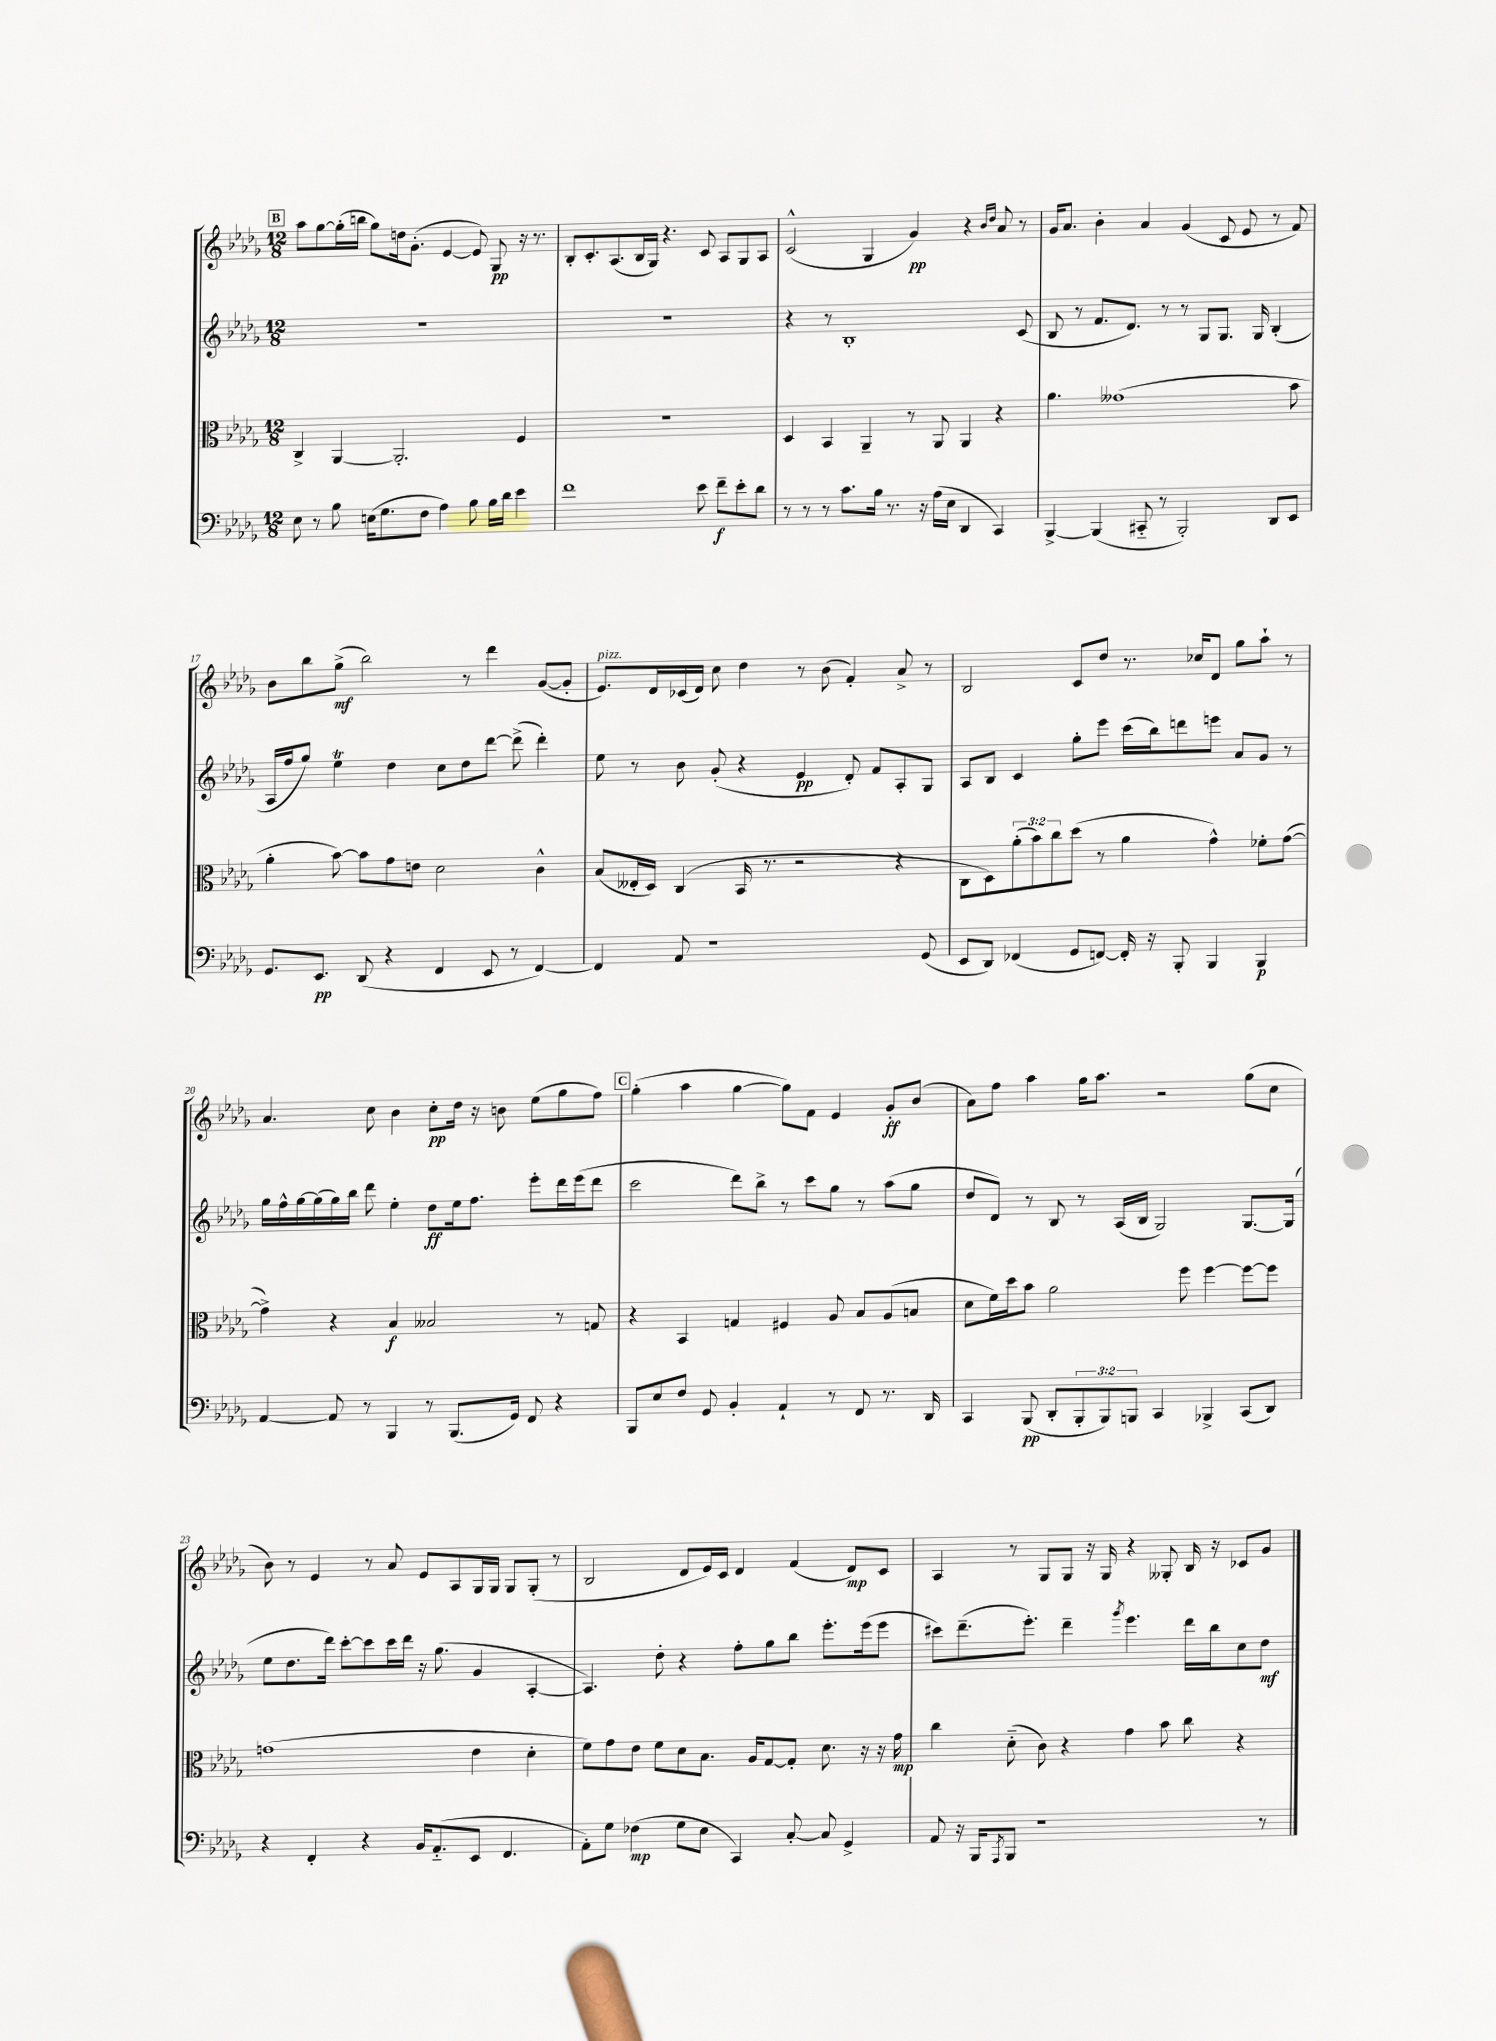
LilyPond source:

<<
\new StaffGroup <<
\new Staff = "s0" {
    \clef treble \key des \major \numericTimeSignature \time 12/8
    \mark \markup { \box "B" } aes''8 ges''8~ ges''16-.( b''16 ges''8) d''16 ges'8.-.( ees'4~ ees'8) ges8\pp r16 r8. |
    bes8-. c'8.-. aes8.( bes16 ges16) r4. c'8 aes8 ges8 aes8 |
    c'2-^( ges4 ges'4\pp) r4 \grace { bes'16 des''16 } aes'8 r8 |
    ges'16 aes'8. bes'4-. aes'4 ges'4( c'8 ees'8 r8 f'8) |
    bes'8 bes''8 ges''8->\mf( bes''2) r8 des'''4 ges'8~( ges'8-. |
    ees'8.^\markup { \italic "pizz." }) des'16 ces'16( des'16) c''8 des''4 r8 bes'8( f'4-.) aes'8-> r8 |
    bes2 c'8 des''8 r8. ces''16 des'8 ges''8 aes''8-! r8 |
    aes'4. c''8 bes'4 c''8-.\pp des''16 r16 b'8 ees''8( ges''8 f''8) |
    \mark \markup { \box "C" } ges''4-.( aes''4 ges''4~ ges''8) f'8 ees'4 ges'8-.\ff bes'8( |
    aes'8) f''8 aes''4 ges''16 aes''8. r2 ges''8( c''8 |
    bes'8) r8 ees'4 r8 aes'8 ees'8 aes8 ges16 ges16 ges8 ges8-.( r8 |
    bes2 des'8 ees'16) c'16 des'4 f'4( des'8\mp) c'8 |
    aes4 r8 ges8 ges8 r16 ges16 r4 geses8-. bes16 r16 ces'8 ges'8 \bar "|." |
}
\new Staff = "s1" {
    \clef treble \key des \major \numericTimeSignature \time 12/8
    \mark \markup { \box "B" } R1. |
    R1. |
    r4 r8 bes1-. c'8( |
    bes8 r8 f'8. des'8.) r8 r8 ges8 ges8. ges16 bes4-.( |
    aes16 f''16 ges''8) ees''4\trill des''4 c''8 des''8 des'''8~ des'''8->( des'''4-.) |
    ees''8 r8 bes'8 ges'8-.( r4 ees'4\pp des'8-.) f'8 aes8-. ges8 |
    aes8 bes8 c'4 ges''8-. ees'''8 c'''16( bes''16) d'''8 e'''8 aes'8 ges'8 r8 |
    ges''16 f''16-^ ges''16~ ges''16( ges''16) bes''16 des'''8 ees''4-. des''8\ff ees''16 f''8. ees'''8-. des'''16 ees'''16( des'''8 |
    \mark \markup { \box "C" } c'''2 des'''8) bes''8-> r8 c'''8 ges''8 r8 aes''8( ges''8 |
    des''8 des'8) r8 bes8 r8 aes16( bes16 ges2) ges8.~ ges16( |
    ees''8 des''8. des'''16) c'''8~-. c'''8 c'''16 des'''16 r16 ges''8.( ges'4 aes4~-. |
    aes4.) des''8-. r4 f''8-. ges''8 bes''8 ees'''8.-. ees'''16( ees'''8 |
    cis'''8) des'''8.--( ees'''8.-.) des'''4-- \acciaccatura { ges'''8 } ees'''4. des'''16 bes''16 c''8 des''8\mf \bar "|." |
}
\new Staff = "s2" {
    \clef alto \key des \major \numericTimeSignature \time 12/8 \override Staff.TupletNumber.text = #tuplet-number::calc-fraction-text
    \mark \markup { \box "B" } c4-> aes,4~ aes,2.-. f4 |
    R1. |
    des4 bes,4 aes,4-- r8 aes,8 aes,4 r4 |
    aes'4. geses'1( bes'8 |
    aes'4-. bes'8~) bes'8 ges'8 e'8 des'2 c'4-^ |
    bes8( eeses16-. des16) c4( bes,16 r8. r2 r4 |
    c8 des8) \tuplet 3/2 { aes'8-.( bes'8) c''8 } des''8( r8 aes'4 ges'4-^) fes'8-. ges'8~( |
    ges'4->) r4 bes4\f beses2 r8 g8 |
    \mark \markup { \box "C" } r4 bes,4 g4 fis4 aes8 bes8 aes8( b8 |
    des'8 f'16) des''16 bes'8 aes'2 f''8 f''4~ f''8~ f''8 |
    g'1( ees'4 des'4-. |
    f'8) ges'8 ees'8 f'8 des'8 bes8. aes16 ges8~ ges8-. des'8. r16 r16 ges'16\mp |
    c''4 des'8-_( c'8) r4 ges'4 bes'8 c''8 r4 \bar "|." |
}
\new Staff = "s3" {
    \clef bass \key des \major \numericTimeSignature \time 12/8 \override Staff.TupletNumber.text = #tuplet-number::calc-fraction-text
    \mark \markup { \box "B" } ees8 r8 bes8 e16( ges8. f8 aes4) bes8 bes16 des'16 ees'4 |
    f'1 ees'8 f'8--\f ees'8-. des'8 |
    r8 r8 r8 c'8. bes16 r8. r16 aes16( ees16 des,4 c,4) |
    bes,,4~-> bes,,4( cis,8-_ r8 bes,,2-.) des,8 ees,8 |
    ges,8. ees,8.\pp des,8( r4 f,4 ees,8 r8 f,4~) |
    f,4 aes,8 r1 ges,8( |
    ees,8 des,8) fes,4( ges,8 f,8~) f,16-. r16 bes,,8-. bes,,4 bes,,4\p |
    aes,4~ aes,8 r8 bes,,4 r8 bes,,8.( ges,16) f,8 r4 |
    \mark \markup { \box "C" } bes,,8 ees8 f8 ges,8 bes,4-. aes,4-! r8 f,8 r8. des,16 |
    c,4 bes,,8\pp( des,8-. \tuplet 3/2 { bes,,8-. bes,,8) b,,8 } c,4 bes,,4-> c,8( des,8) |
    r4 f,4-. r4 bes,16 aes,8.-_( ees,8 f,4. |
    aes,8-.) ges8 fes4\mp( ges8 ees8 c,4) c8~-. c8 ges,4-> |
    aes,8 r16 bes,,16 \acciaccatura { aes,,8 } bes,,8 r1 r8 \bar "|." |
}
>>
>>
\layout { \context { \Score currentBarNumber = #13 } }
